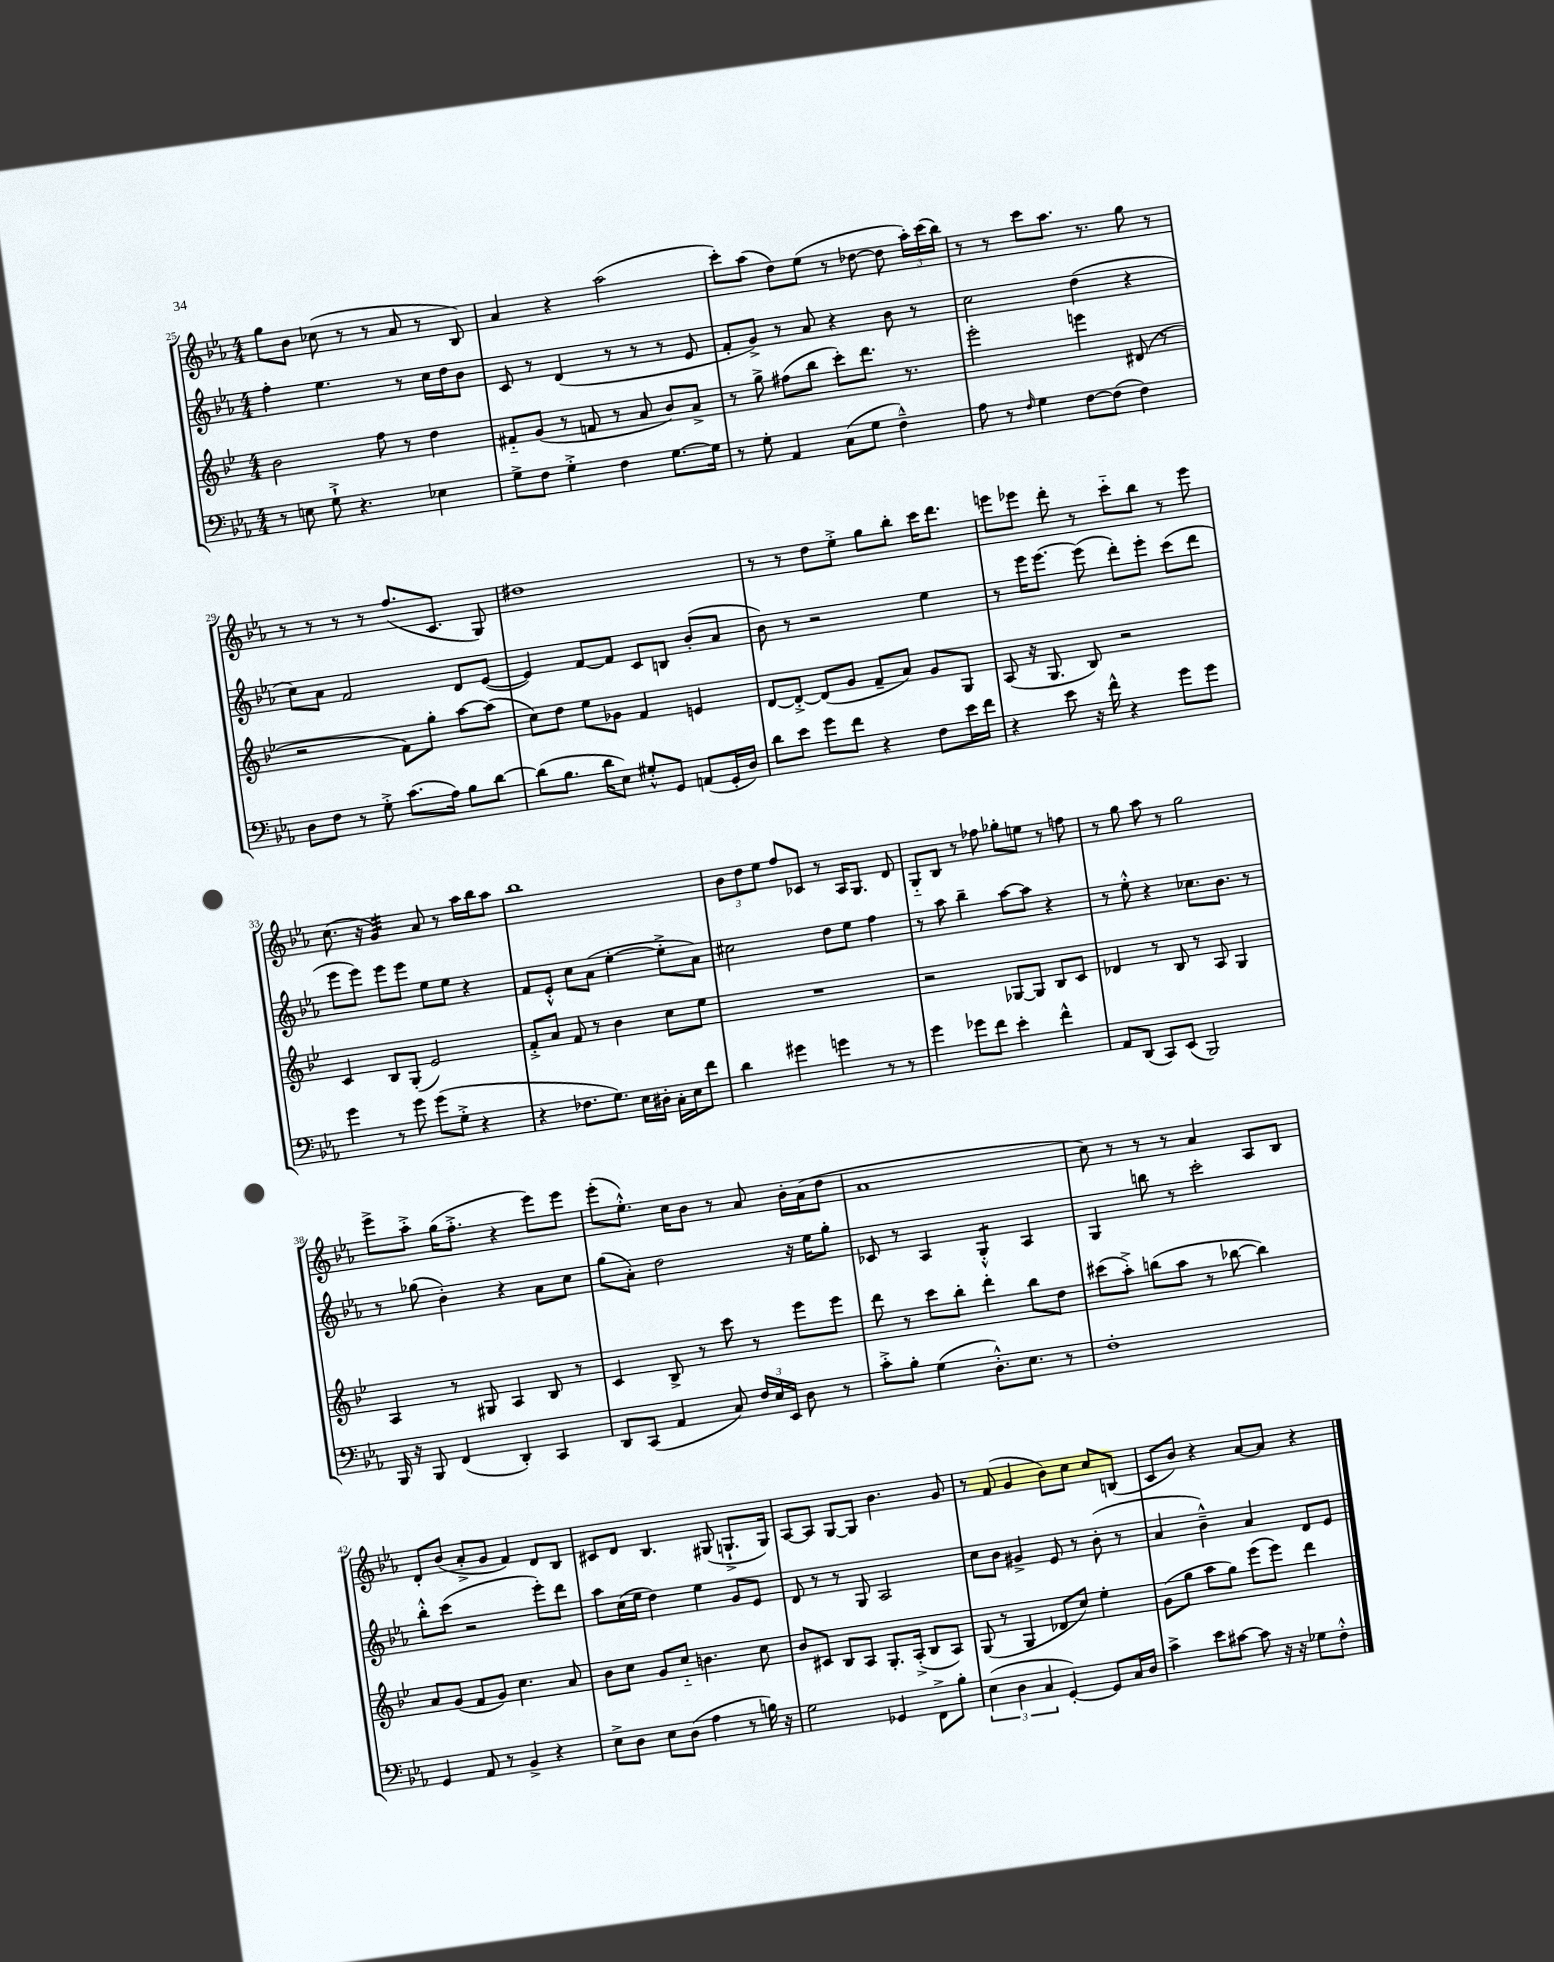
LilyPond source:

<<
\new StaffGroup <<
\new Staff = "s0" {
    \clef treble \key ees \major \numericTimeSignature \time 4/4
    \autoBeamOff g''8[ bes'8] ces''8( r8 r8 aes'8 r8 bes8) |
    aes'4 r4 aes''2( |
    c'''8[-.) aes''8]( d''8[) ees''8]( r8 des''8~ des''8 \tuplet 3/2 { aes''16[-.) c'''16( bes''16]) } |
    r8 r8 c'''8[ aes''8.] r8. g''8 r8 |
    r8 r8 r8 r8 f''8.[( c'8.] g8) |
    dis''1 |
    r8 r8 d''8[ ees''8]-.-> g''8[ bes''8]-. c'''16[ d'''8.] |
    e'''8[ ees'''8] d'''8-. r8 c'''8[-_ bes''8] r8 ees'''8 |
    c''8.( r16 g'4:32) aes'8 r8 aes''16[ bes''16 aes''8] |
    bes''1 |
    \tuplet 3/2 { bes'8[ d''8 ees''8] } f''8[ ces'8] r8 aes16[ g8.] d'8 |
    g8[-_ bes8] r8 fes''8 ges''8[-. e''8] r8 f''8 |
    r8 g''8 aes''8 r8 g''2 |
    ees'''8[-> aes''8]-.-> g''16[( f''8.]-.-> r4 ees'''8[) ees'''8] |
    ees'''8[-.( ees''8.]-.-^) c''16[ bes'8] r8 aes'8 bes'16[-. aes'16( d''8] |
    aes'1 |
    c''8) r8 r8 r8 aes'4 aes8[ bes8] |
    d'8[-. bes'8]( aes'8[-.-> g'8] f'4) d'8[ bes8] |
    cis'8[ d'8] bes4. gis8( g8.[-!-> g16]) |
    aes8[~ aes8] g8[~ g8] bes'4. g'8 |
    r8 f'8( g'4 bes'8[) c''8] c''8[ b8]( |
    c'8[ bes'8]) r4 aes'8[~ aes'8] r4 \bar "|." |
}
\new Staff = "s1" {
    \clef treble \key ees \major \numericTimeSignature \time 4/4
    \autoBeamOff f''4-. ees''4. r8 c''16[ d''16 bes'8] |
    c'8 r8 d'4( r8 r8 r8 ees'8 |
    f'8[-. g'8]->) r8 aes'8 r4 bes'8 r8 |
    c''2 d''4( r4 |
    c''8[) aes'8] f'2 d'8[ ees'8]~( |
    ees'4) f'8[~ f'8] c'8[ b8] bes'8[-.( aes'8] |
    bes'8) r8 r2 ees''4 |
    r8 ees'''16[ ees'''8.]~ ees'''8( d'''8[-.) ees'''8]-. c'''8[( d'''8] |
    ees'''8[ ees'''8]) ees'''8[ ees'''8] ees''8[ ees''8] r4 |
    f'8[ ees'8]-.-^ c''8[ aes'8]( ees''4~-. ees''8[-.-> aes'8]) |
    cis''2 d''8[ ees''8] f''4 |
    r8 aes''8 bes''4-- aes''8[~ aes''8] r4 |
    r8 ees''8-.-^ r4 ces''8.[ bes'8.] r8 |
    r8 ges''8( bes'4-.) r4 aes'8[ c''8] |
    g''8[( aes'8]-.) d''2 r16 ees''16[ g''8]-. |
    ces'8 r8 aes4 g4:8-.-^ aes4 |
    g4 b''8 r8 c'''2-. |
    bes''8[-.-^ c'''8]( r2 ees'''8[-.) d'''8] |
    aes''8[ c''16( ees''16] d''4) ees''4 g'8[ ees'8] |
    d'8 r8 r8 g8 aes2 |
    c''8[ bes'8] gis'4-> ees'8 r8 bes'8-.( r8 |
    aes'4 bes'4---^) aes'4 d'8[ ees'8] \bar "|." |
}
\new Staff = "s2" {
    \clef treble \key bes \major \numericTimeSignature \time 4/4
    \autoBeamOff bes'2 f''8 r8 d''4 |
    fis'8[-_ g'8]( r8 f'8 r8 a'8 bes'8[) a'8]-> |
    r8 g''8-> fis''8[( bes''8] c'''8[-.) d'''8.] r8. |
    ees'''2-. e'''4 dis'8( r8 |
    r2 f'8[) g''8]-. a''8[~ a''8]( |
    c''8[) d''8] ees''8[ ges'8] f'4 e'4 |
    d'8[~ d'8]~-.-> d'8[( g'8] f'8[-- a'8]) g'8[ g8] |
    a8( r16 g8. bes8) r2 |
    c'4 bes8[ g8]-.( ees'2) |
    f'8[-.-> a'8] f'8 r8 bes'4 c''8[ ees''8] |
    R1 |
    r2 ges8[~ ges8] bes8[ c'8] |
    des'4 r8 bes8 r8 a8 g4 |
    a4 r8 gis8 a4 bes8 r8 |
    c'4 bes8-> r8 c'''8 r8 ees'''8[ ees'''8] |
    d'''8 r8 c'''8[ bes''8]-. d'''4-. bes''8[ d''8] |
    cis'''8[( a''8]-.->) b''8[( a''8] r8 bes''8~ bes''4) |
    a'8[ g'8]( f'8[ g'8]) c''4. a'8 |
    bes'8[ c''8] g'8[ c''8]-_ b'4. c''8 |
    bes'8[ cis'8] bes8[ a8] g8.[-. a16]-.->( bes8[ a8]) |
    g8( r8 g4 des'8[ c''8]) ees''4-. |
    g'8[( g''8] a''8[ g''8]) ees'''8[( ees'''8]) d'''4 \bar "|." |
}
\new Staff = "s3" {
    \clef bass \key ees \major \numericTimeSignature \time 4/4
    \autoBeamOff r8 e8 g8-!-> r4. ees4 |
    g8[-> f8] g4-.-> f4 g8.[~ g16] |
    r8 g8-. aes,4 c8[( g8] f4---^) |
    aes8 r8 \grace { f16 } g4 f8[~ f8]( f4) |
    d8[ f8] r8 g8-.-> c'8.[( aes16]) bes8[ d'8]~ |
    d'8[( bes8.] d'16[ ees8]) gis8[-.-^ g,8] a,8[( g,16-. d16]) |
    d'8[ ees'8] g'8[ f'8] r4 f8[ ees'16 f'16] |
    r4 ees'8 r16 f'16-^ r4 g'8[ g'8] |
    g'4 r8 g'8 g'8[( g8]-.-> r4 |
    r4 fes8.[ g8.]) ees16[ dis16]-. c16[-. ees16 f'8] |
    d'4 gis'4 g'4 r8 r8 |
    g'4 ges'8[ f'8] ees'4-. f'4-^ |
    aes,8[ d,8]( c,8[) ees,8]( bes,,2) |
    bes,,16 r16 bes,,8 f,4( d,4-.) c,4 |
    d,8[ c,8]( aes,4 c8) \tuplet 3/2 { f16[ ees16 ees,16] } d8 r8 |
    c'8[-.-> bes8]-. g4( d8.[-.-^) ees8.] r8 |
    f1-. |
    g,4 aes,8 r8 bes,4-> r4 |
    ees8[-> d8] ees8[ d8]( aes4 r8 b16) r16 |
    g2 ges,4 f,8[-> bes8]-. |
    \tuplet 3/2 { ees4( d4 c4 } g,4~-.) g,8[ c16 d16] |
    c'4-> ees'8[ cis'8]~ cis'8 r16 r16 ges8[ f8]-.-^ \bar "|." |
}
>>
>>
\layout { \context { \Score currentBarNumber = #25 } }
